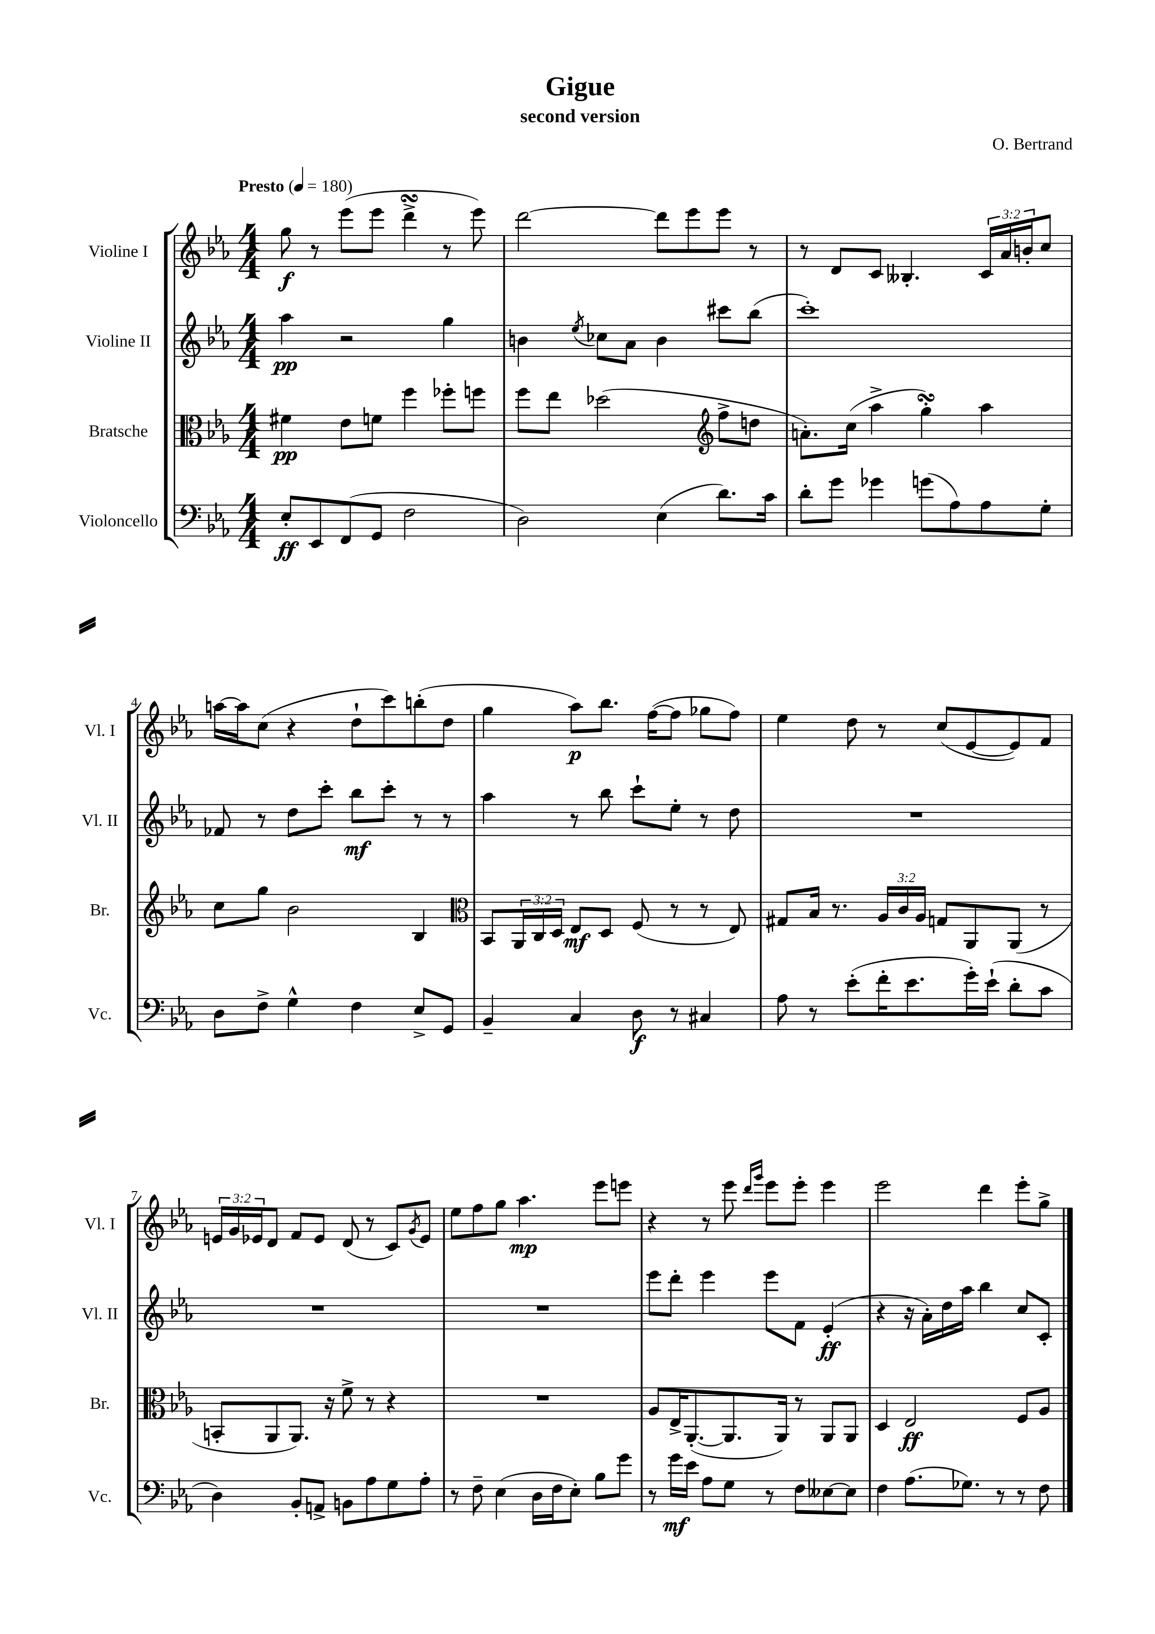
\header { title = "Gigue" composer = "O. Bertrand" subtitle = "second version" }
<<
\new StaffGroup <<
\new Staff = "s0" \with { instrumentName = "Violine I" shortInstrumentName = "Vl. I" } {
    \clef treble \key ees \major \numericTimeSignature \time 4/4 \override Staff.TupletNumber.text = #tuplet-number::calc-fraction-text \tempo "Presto" 4 = 180
    g''8\f r8 ees'''8( ees'''8 d'''4->\turn r8 ees'''8) |
    d'''2~ d'''8 ees'''8 ees'''8 r8 |
    r8 d'8 c'8 beses4.-. \tuplet 3/2 { c'16 aes'16 b'16-. } c''8 |
    a''16~ a''16 c''8( r4 d''8-! c'''8) b''8-.( d''8 |
    g''4 aes''8\p) bes''8. f''16~( f''8 ges''8 f''8) |
    ees''4 d''8 r8 c''8( ees'8~ ees'8) f'8 |
    \tuplet 3/2 { e'16 g'16 ees'16 } d'8 f'8 ees'8 d'8( r8 c'8) \acciaccatura { g'8 } ees'8 |
    ees''8 f''8 g''8 aes''4.\mp ees'''8 e'''8 |
    r4 r8 ees'''8 \grace { d'''16 g'''16 } ees'''8 ees'''8-. ees'''4 |
    ees'''2 d'''4 ees'''8-. g''8-> \bar "|." |
}
\new Staff = "s1" \with { instrumentName = "Violine II" shortInstrumentName = "Vl. II" } {
    \clef treble \key ees \major \numericTimeSignature \time 4/4
    aes''4\pp r2 g''4 |
    b'4 \acciaccatura { ees''8 } ces''8 aes'8 b'4 cis'''8 bes''8( |
    c'''1-.) |
    fes'8 r8 d''8 c'''8-. bes''8\mf c'''8-. r8 r8 |
    aes''4 r8 bes''8 c'''8-! ees''8-. r8 d''8 |
    R1 |
    R1 |
    R1 |
    ees'''8 d'''8-. ees'''4 ees'''8 f'8 ees'4-.\ff( |
    r4 r16 aes'16-.) d''16 aes''16 bes''4 c''8 c'8-. \bar "|." |
}
\new Staff = "s2" \with { instrumentName = "Bratsche" shortInstrumentName = "Br." } {
    \clef alto \key ees \major \numericTimeSignature \time 4/4 \override Staff.TupletNumber.text = #tuplet-number::calc-fraction-text
    fis'4\pp ees'8 f'8 f''4 fes''8-. f''8 |
    f''8 ees''8 des''2( \clef treble f''8-> d''8 |
    a'8.-.) c''16( aes''4-> g''4-.\turn) aes''4 |
    c''8 g''8 bes'2 bes4 |
    \clef alto bes,8 \tuplet 3/2 { aes,16 c16 d16 } ees8\mf d8 f8( r8 r8 ees8) |
    gis8 bes16 r8. \tuplet 3/2 { aes16 c'16 aes16 } g8 aes,8 aes,8( r8 |
    b,8-. aes,8 aes,8.) r16 f'8-> r8 r4 |
    R1 |
    aes8 ees16-> aes,8.~-.( aes,8. aes,16) r8 aes,8 aes,8 |
    d4 ees2\ff f8 aes8 \bar "|." |
}
\new Staff = "s3" \with { instrumentName = "Violoncello" shortInstrumentName = "Vc." } {
    \clef bass \key ees \major \numericTimeSignature \time 4/4
    ees8-.\ff ees,8 f,8( g,8 f2 |
    d2) ees4( d'8.) c'16 |
    d'8-. g'8 ges'4 g'8( aes8) aes8 g8-. |
    d8 f8-> g4-^ f4 ees8-> g,8 |
    bes,4-- c4 d8\f r8 cis4 |
    aes8 r8 ees'8-.( f'16-. ees'8. g'16-.) ees'16-!( d'8-. c'8 |
    d4) bes,8-. a,8-> b,8 aes8 g8 aes8-. |
    r8 f8-- ees4( d16 f16 ees8-.) bes8 g'8 |
    r8 g'16\mf ees'16 aes8 g8 r8 f8 eeses8~ eeses8 |
    f4 aes8.( ges8.) r8 r8 f8 \bar "|." |
}
>>
>>
